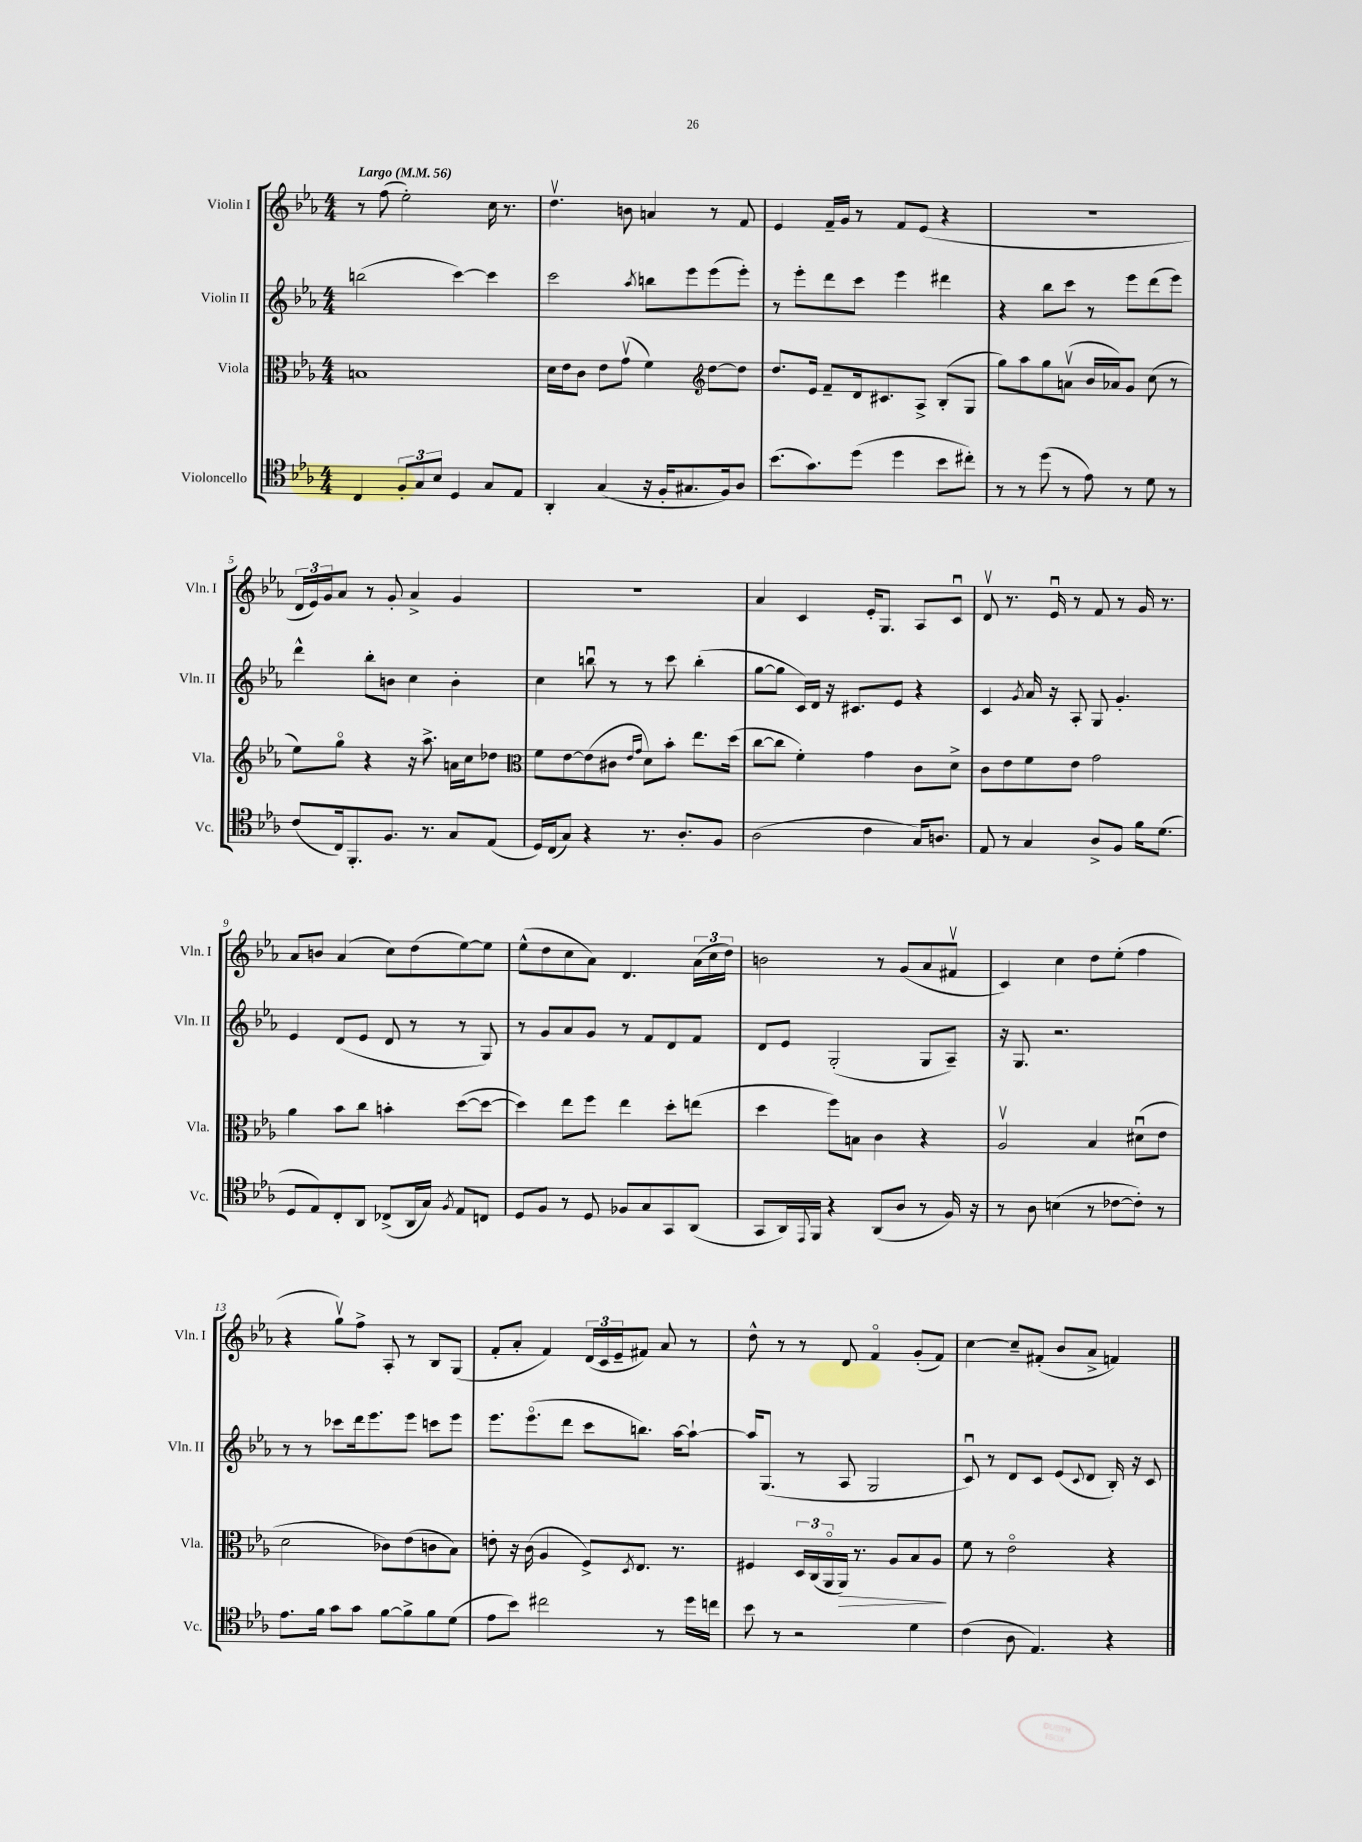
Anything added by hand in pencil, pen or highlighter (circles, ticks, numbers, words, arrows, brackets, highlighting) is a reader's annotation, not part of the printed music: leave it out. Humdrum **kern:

**kern	**kern	**kern	**kern
*staff4	*staff3	*staff2	*staff1
*clefC4	*clefC3	*clefG2	*clefG2
*k[b-e-a-]	*k[b-e-a-]	*k[b-e-a-]	*k[b-e-a-]
*M4/4	*M4/4	*M4/4	*M4/4
*MM56	*MM56	*MM56	*MM56
4C/	1B	(2bb\	8r
.	.	.	(8ff\
12F'/L	.	.	2ee-'\)
12G/	.	.	.
12B-/J	.	.	.
4D/	.	[4ccc\)	.
8G/L	.	4ccc\]	16cc\
.	.	.	8.r
8E-/J	.	.	.
=	=	=	=
4AA-'/	16d\LL	2ccc\	4.ddv\
.	16e-\J	.	.
.	8c\J	.	.
(4G/	8e-\L	.	.
.	(8gv\J	.	8b\
.	.	8qaa-/	.
16r	4f\)	8bb\L	4a/
16F'/LK	.	.	.
8.G#/	.	8eee-\	.
*	*clefG2	*	*
.	[8dd\L	(8eee-\	8r
16F/k)	.	.	.
8A-/J	8dd\]J	8eee-'\J)	8f/
=	=	=	=
(8.b-\L	8.dd/L	8r	4e-/
.	.	8eee-'\L	.
8.g\)	16e-/Jk	.	.
.	8f~/L	8ddd\	16f~/LL
.	.	.	16g/JJ
(8dd\J	16d/k	8ccc\J	8r
.	8.c#/	.	.
4dd\	.	4eee-\	8f/L
.	8A-^/J	.	(8e-/J
8b-\L	(8B-'/L	4ddd#\	4r
8cc#'\J)	8G/J	.	.
=	=	=	=
8r	8gg\L)	4r	1r
8r	8aa-\	.	.
(8dd\	8gg\	8bb-\L	.
8r	(8av\J	8ccc\J	.
8e-\)	16b-/LL	8r	.
.	16a-/J)	.	.
8r	8g/J	8eee-\L	.
8d\	(8cc\	(8ddd\	.
8r	8r	8eee-\J)	.
=	=	=	=
(8c/L	8ee-\L)	4ddd^^\	24d/LL
.	.	.	24e-/)
.	.	.	24g/J
16C/k)	8ggo\J	.	8a-/J
8.FF'/	.	.	.
.	4r	8bb-'\L	8r
8.F/J	.	8b\J	8g'/
.	16r	4cc\	4a-^/
8.r	8.aa-^\	.	.
8G/L	16a\LL	4b'\	4g/
.	16cc\J	.	.
(8E-/J	8dd-\J	.	.
=	=	=	=
*	*clefC3	*	*
16D/LL)	8f\L	4cc\	1r
(16C/J	.	.	.
8G/J)	[8e-\	.	.
4r	(8e-\]	8bbu\	.
.	8c#\J	8r	.
.	16qqe-/LL	.	.
.	16qqg/JJ	.	.
8.r	8d\L)	8r	.
.	8b-'\J	8ccc\	.
8.A-'/L	.	.	.
.	8.ee-\L	(4bb'\	.
8F/J	.	.	.
.	(16dd\Jk	.	.
=	=	=	=
(2A-\	[8cc\L	[8gg\L	4a-/
.	8cc\]J	8gg\]J	.
.	4f'\)	16c/LL)	4c/
.	.	16d/JJ	.
.	.	16r	.
.	.	8.c#/L	.
4c\	4g\	.	16e-'/LK
.	.	.	8.G/J
.	.	8e-/J	.
16G/LK)	8c\L	4r	8A-/L
8.A/J	.	.	.
.	8d^\J	.	8cu/J
=	=	=	=
8E-/	8c\L	4c/	8dv/
8r	8e-\	.	8.r
.	.	8qg/	.
4G/	8f\	16a-/	.
.	.	16r	16e-u/
.	8e-\J	8A-'/	8r
8A-^/L	2g\	8G/	8f/
8F/J	.	4.g'/	8r
16f\LK	.	.	16g/
(8.d\J	.	.	8.r
=	=	=	=
8D/L	4a-\	4e-/	8a-/L
8E-/)	.	.	8b/J
8C'/	8b-\L	(8d/L	(4a-/
8AA-/J	8cc\J	8e-/J	.
(8C-^/L	4b'\	8d/	8cc\L)
16AA-/L	.	8r	(8dd\
16G/JJ)	.	.	.
8qF/	.	.	.
8E-/L	([8dd\L	8r	[8ee-\)
8C/J	8dd\_J	8G/)	8ee-\]J
=	=	=	=
8D/L	4dd\])	8r	(8ee-^^\L
8F/J	.	8g/L	8dd\
8r	8ee-\L	8a-/	8cc\
8D/	8ff\J	8g/J	8a-\J)
8F-/L	4ee-\	8r	4.d/
8G/	.	8f/L	.
8GG/	8dd'\L	8d/	.
(8AA-/J	(8ee\J	8f/J	(24a-\LL
.	.	.	24cc\
.	.	.	24dd\JJ)
=	=	=	=
8GG/L	4dd\	8d/L	2b\
16AA-/L)	.	8e-/J	.
8qqEE-/	.	.	.
16FF/JJ	.	.	.
4r	8ff\L)	(2G'/	.
.	8B\J	.	.
(8AA-/L	4c\	.	8r
8A-/J	.	.	(8g/L
8r	4r	8G/L	8a-/
16F/)	.	8A-~/J)	8f#v/J
16r	.	.	.
=	=	=	=
8r	2A-v/	16r	4c/)
.	.	8.G/	.
8A-\	.	.	.
(4B\	.	2.r	4cc\
8r	4B-/	.	8dd\L
[8c-\L	.	.	(8ee-'\J
8c-'\]J)	(8d#u\L	.	4ff\
8r	8e-\J	.	.
=	=	=	=
8.e-\L	2d\	8r	4r
.	.	8r	.
16f\Jk	.	.	.
8g\L	.	8ccc-\L	8ggv\L)
8g\J	.	16ddd\k	8ff^\J
.	.	8.eee-\	.
[8f\L	8c-\L)	.	8A-'/
8f^\]	(8e-\	8eee-\J	8r
8f\	8c\	8ccc\L	8B-/L
(8d\J	8B-\J)	8eee-\J	(8G/J
=	=	=	=
8e-\L	8e'\	8.eee-\L	8f'/L
8b-\J)	16r	.	8a-'/J
.	(16c\	(8.eee-o\	.
2cc#\	4A-/	.	4f/)
.	.	8ddd\J	.
.	8F^/L)	8ccc\L	(24d/LL
.	.	.	24c/
.	.	.	24e-~/J
.	8qD/	.	.
.	8.E-/J	8.bb\J)	8f#/J)
8r	.	.	8a-/
.	8.r	[16aa-\LK	.
16dd\LL	.	8aa-`\_J	8r
16cc\JJ	.	.	.
=	=	=	=
8b-\	4F#/	16aa-/]LK	8dd^^\
.	.	(8.G/J	.
8r	.	.	8r
2r	24D/LL	8r	8r
.	(24C/	.	.
.	24AA-o/	.	.
.	16AA-/JJ)	8A-/	8d/
.	8.r	.	.
.	.	2G/	4fo/
.	8A-/L	.	.
4d\	8B-/	.	(8g'/L
.	8A-/J	.	8f/J)
=	=	=	=
(4c\	8f\	8cu/)	[4cc\
.	8r	8r	.
8A-\	2e-o\	8d/L	8cc~/]L
4.E-/)	.	8c/J	(8f#'/J
.	.	(8e-/L	8b-/L
.	.	8qqc/	.
.	.	8d/J	8a-^/J
4r	4r	16B-'/)	4f/)
.	.	16r	.
.	.	8c/	.
==	==	==	==
*-	*-	*-	*-
